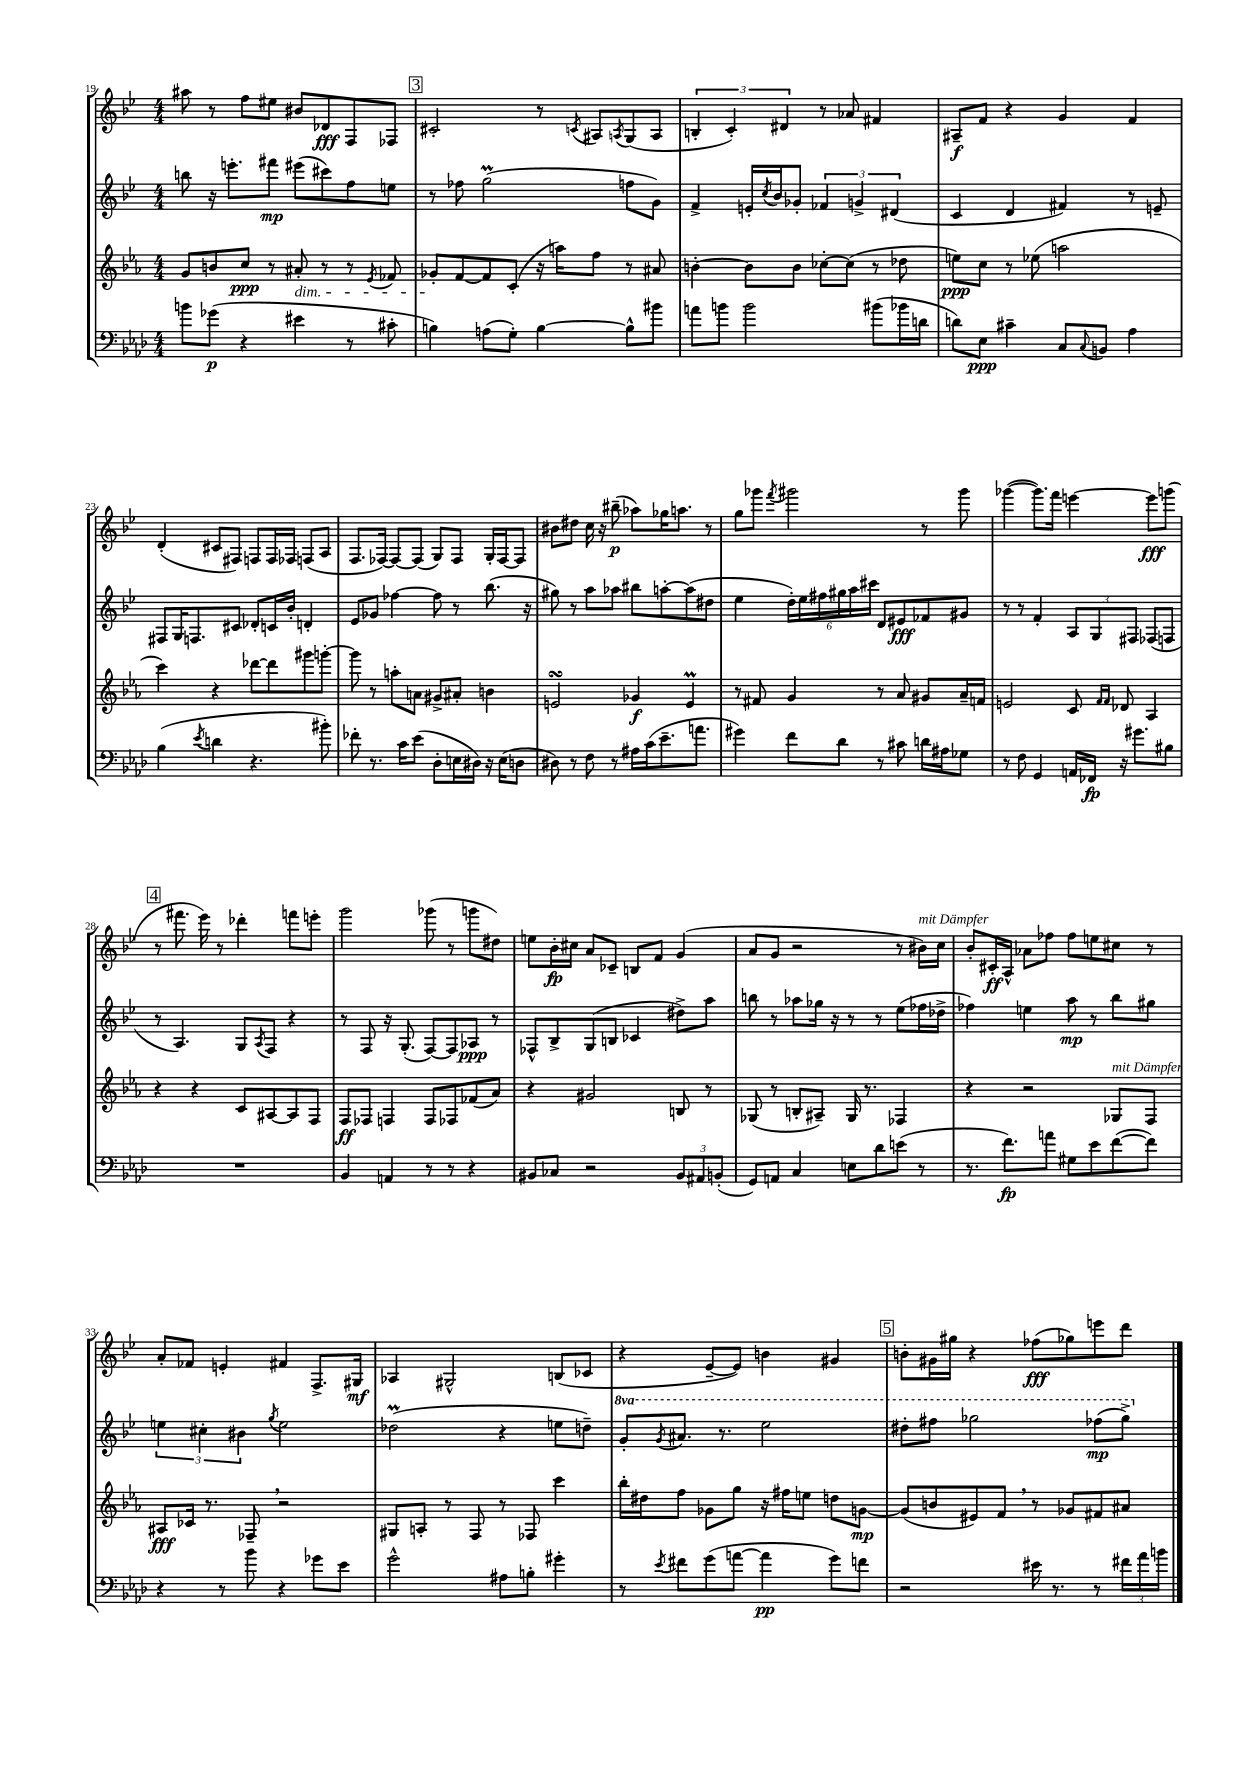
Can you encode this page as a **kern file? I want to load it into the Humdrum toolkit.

**kern	**dynam	**kern	**dynam	**kern	**dynam	**kern	**dynam
*part4	*part4	*part3	*part3	*part2	*part2	*part1	*part1
*staff4	*staff4	*staff3	*staff3	*staff2	*staff2	*staff1	*staff1
*clefF4	*	*clefG2	*	*clefG2	*	*clefG2	*
*k[b-e-a-d-]	*	*k[b-e-a-]	*	*k[b-e-]	*	*k[b-e-]	*
*M4/4	*	*M4/4	*	*M4/4	*	*M4/4	*
=19	=19	=19	=19	=19	=19	=19	=19
8bn\L	.	8g/L	.	8bbn\	.	8aa#X\	.
(8g-X\J	p	8bn/	.	16r	.	8r	.
.	.	.	.	8.eeen'\L	.	.	.
4r	.	8cc/J	ppp	.	.	8ff\L	.
.	.	8r	.	8fff#X\J	mp	8ee#X\J	.
!	!	!LO:TX:b:i:t=dim.	!	!	!	!	!
4e#X\	.	8a#X'/	.	(8eee#X\L	.	8b#X/L	.
.	.	8r	.	8ccc#X\)	.	8d-X/	fff
8r	.	8r	.	8ff\	.	8F/	.
.	.	8qe-/	.	.	.	.	.
8c#X'\	.	8f-X/	.	8een\J	.	8F-X/J	.
!!LO:REH:place=s1:t=3
=20	=20	=20	=20	=20	=20	=20	=20
4Bn\)	.	8g-X'/L	.	8r	.	2c#X'/	.
.	.	[8f/	.	8ff-X\	.	.	.
(8An\L	.	8f/]	.	(2ggM\	.	.	.
8G'\J)	.	(8c'/J	.	.	.	.	.
[4B\	.	16r	.	.	.	8r	.
.	.	16aan\KL)	.	.	.	.	.
.	.	.	.	.	.	8qcn/	.
.	.	8ff\J	.	.	.	8A#X/L	.
.	.	.	.	.	.	8qAn/	.
8B^^\L]	.	8r	.	8ffn\L	.	(8G/	.
8b#X\J	.	8a#X/	.	8g\J)	.	8A/J	.
=21	=21	=21	=21	=21	=21	=21	=21
8an\L	.	[4bn'\	.	4f^/	.	6Bn'/	.
8bn\J	.	.	.	.	.	.	.
.	.	.	.	.	.	6c'/)	.
2b\	.	8b\L]	.	16en'/LL	.	.	.
.	.	.	.	8qcc/	.	.	.
.	.	.	.	16b-/J	.	.	.
.	.	.	.	.	.	6d#X/	.
.	.	8b\J	.	8g-X'/J	.	.	.
.	.	[8cc-X'\L	.	6f-X/	.	8r	.
.	.	(8cc-\J]	.	.	.	8a-X/	.
.	.	.	.	6gn^/	.	.	.
(8b#X\L	.	8r	.	.	.	4f#X/	.
.	.	.	.	(6d#X/	.	.	.
16b-X\L	.	8dd-X\	.	.	.	.	.
16dn\JJ	.	.	.	.	.	.	.
=22	=22	=22	=22	=22	=22	=22	=22
8dn\L)	.	8een\L)	ppp	4c/	.	8A#X~/L	f
8E-\J	ppp	8cc\J	.	.	.	8f/J	.
4c#X~\	.	8r	.	4d/	.	4r	.
.	.	(8ee-X\	.	.	.	.	.
8C/L	.	2aan\	.	4f#X/)	.	4g/	.
8qqC/	.	.	.	.	.	.	.
8BBn/J	.	.	.	.	.	.	.
4A-\	.	.	.	8r	.	4f/	.
.	.	.	.	8en~/	.	.	.
!!LO:LB:g=z
=23	=23	=23	=23	=23	=23	=23	=23
(4B-\	.	4ccc\)	.	8F#X/L	.	(4d'/	.
.	.	.	.	16G/K	.	.	.
.	.	.	.	8.Fn/	.	.	.
8qe-/	.	.	.	.	.	.	.
4dn\	.	4r	.	.	.	8c#X/L	.
.	.	.	.	8c#X/J	.	8F#X/J)	.
4.r	.	[8ddd-X\L	.	8d-X'/L	.	8Fn/L	.
.	.	8ddd-\]	.	16cn/L	.	16F/L	.
.	.	.	.	16b-'/JJ	.	16F-X/JJ	.
.	.	8ggg#X\	.	4dn'/	.	(8Fn/L	.
8b#X'\)	.	[8gggn'\J	.	.	.	8A/J	.
=24	=24	=24	=24	=24	=24	=24	=24
8f-X'\	.	8ggg\]	.	8e-/L	.	8.F/L	.
8.r	.	8r	.	8g-X/J	.	.	.
.	.	.	.	.	.	[16F-X/Jk)	.
.	.	8aan'\L	.	[4ff-X\	.	8F-/L_	.
16c\KL	.	.	.	.	.	.	.
(8e-\J	.	8an\J	.	.	.	(8F-/J]	.
8D-'\L	.	8g#X^/L	.	8ff-\]	.	8G/L)	.
16En\L	.	8a#X'/J	.	8r	.	8F-/J	.
16D#X\JJ)	.	.	.	.	.	.	.
16r	.	4bn\	.	(8.bb-\	.	16G'/LL	.
(16E\KL	.	.	.	.	.	[16F-/J	.
8Dn\J	.	.	.	.	.	8F-/J]	.
.	.	.	.	16r	.	.	.
=25	=25	=25	=25	=25	=25	=25	=25
8D#X\)	.	2ensSsS/	.	8gg#X\)	.	8b#X\L	.
8r	.	.	.	8r	.	8dd#X\J	.
8F\	.	.	.	8aa\L	.	16cc\	.
.	.	.	.	.	.	16r	.
8r	.	.	.	8aa-X\J	.	(8bb#X~\	p
16A#X\LL	.	4g-X/	f	8bb#X\L	.	8aa-X\L)	.
(16c\J	.	.	.	.	.	.	.
8.e-~\	.	.	.	[8aan'\	.	16gg-X\K	.
.	.	.	.	.	.	8.aan\J	.
.	.	4em/	.	(8aa\]	.	.	.
8.an\J	.	.	.	.	.	.	.
.	.	.	.	8dd#X\J	.	8r	.
=26	=26	=26	=26	=26	=26	=26	=26
4g#X\)	.	8r	.	4ee-\	.	8gg\L	.
.	.	8f#X/	.	.	.	8ggg-X\J	.
.	.	.	.	.	.	8qfff/	.
8f\L	.	4g/	.	24dd'\LL)	.	2ggg#X\	.
.	.	.	.	24ee-\	.	.	.
.	.	.	.	24ff#X\	.	.	.
8d-\J	.	.	.	24gg#X\	.	.	.
.	.	.	.	24aa\	.	.	.
.	.	.	.	24ccc#X\JJ	.	.	.
8r	.	8r	.	8d/L	.	.	.
8c#X\	.	8a-/	.	8e#X/	fff	.	.
16dn\LL	.	8g#X/L	.	8f-X/	.	8r	.
16A#X\J	.	.	.	.	.	.	.
8G-X\J	.	16a-~/L	.	8g#X/J	.	8ggg#\	.
.	.	16fn/JJ	.	.	.	.	.
=27	=27	=27	=27	=27	=27	=27	=27
8r	.	2en/	.	8r	.	([4ggg-X\	.
8F\	.	.	.	8r	.	.	.
4GG/	.	.	.	4f'/	.	8.ggg-\L])	.
.	.	.	.	.	.	16fff\Jk	.
16AAn/LL	.	8c/	.	12A/L	.	[4eeen\	.
16FF-X/JJ	fp	.	.	.	.	.	.
.	.	.	.	12G/	.	.	.
.	.	16qqf/LL	.	.	.	.	.
.	.	16qqf/JJ	.	.	.	.	.
16r	.	8d-X/	.	.	.	.	.
.	.	.	.	12F#X/J	.	.	.
8.g#X\L	.	.	.	.	.	.	.
.	.	4A-/	.	(8F-X/L	.	8eee\L]	fff
8B#X\J	.	.	.	8Fn/J	.	(8gggn\J	.
!!LO:LB:g=z
!!LO:REH:place=s1:t=4
=28	=28	=28	=28	=28	=28	=28	=28
1r	.	4r	.	8r	.	8r	.
.	.	.	.	4.A/)	.	8.fff#X\	.
.	.	4r	.	.	.	.	.
.	.	.	.	.	.	16eee-\)	.
.	.	.	.	.	.	8r	.
.	.	8c/L	.	8G/L	.	4ddd-X'\	.
.	.	.	.	8qA/	.	.	.
.	.	[8A#X/	.	8F/J	.	.	.
.	.	8A#/]	.	4r	.	8fffn\L	.
.	.	8F/J	.	.	.	8eeen'\J	.
=29	=29	=29	=29	=29	=29	=29	=29
4BB-/	.	8F/L	ff	8r	.	2ggg\	.
.	.	8F-X/J	.	8F/	.	.	.
4AAn/	.	4Fn/	.	16r	.	.	.
.	.	.	.	(8.G'/	.	.	.
8r	.	8F/L	.	[8F/L)	.	(8ggg-X\	.
8r	.	8F-X/	.	8F/]	.	8r	.
4r	.	(8f-X/	.	8A-X/J	ppp	8gggn\L	.
.	.	8a-/J)	.	8r	.	8dd#X\J)	.
=30	=30	=30	=30	=30	=30	=30	=30
8BB#X/L	.	4r	.	8F-X^^/L	.	8een\L	.
8C-X/J	.	.	.	8B-^/	.	16b-'\L	fp
.	.	.	.	.	.	16cc#X\JJ	.
2r	.	2g#X/	.	(8G/	.	8a/L	.
.	.	.	.	8Bn/J	.	8c-X~/J	.
.	.	.	.	4c-X/	.	8Bn/L	.
.	.	.	.	.	.	8f/J	.
12BB#/L	.	8Bn/	.	8dd#X^\L)	.	(4g/	.
12AA#X/	.	.	.	.	.	.	.
.	.	8r	.	8aa\J	.	.	.
(12BBn'/J	.	.	.	.	.	.	.
=31	=31	=31	=31	=31	=31	=31	=31
8GG/L)	.	(8G-X/	.	8bbn\	.	8a/L	.
8AAn/J	.	8r	.	8r	.	8g/J	.
4C/	.	8Bn'/L	.	8aa-X\L	.	2r	.
.	.	8A#X~/J)	.	16gg-X\Jk	.	.	.
.	.	.	.	16r	.	.	.
8En\L	.	16G-/	.	8r	.	.	.
.	.	8.r	.	.	.	.	.
8d-\	.	.	.	8r	.	.	.
(8en\J	.	4F-X/	.	(8ee-\L	.	8r	.
!	!	!	!	!	!	!LO:TX:a:i:t=mit Dämpfer	!
8r	.	.	.	16ff-X\L	.	16b#X\LL)	.
.	.	.	.	16dd-X^\JJ	.	16cc\JJ	.
=32	=32	=32	=32	=32	=32	=32	=32
8.r	.	4r	.	4ff-X\)	.	8b-'/L	.
.	.	.	.	.	.	16c#X'/L	ff
8.f\L)	fp	.	.	.	.	16A^^/JJ	.
.	.	2r	.	4een\	.	8a-X\L	.
8an\J	.	.	.	.	.	8ff-X\J	.
8G#X\L	.	.	.	8aa\	mp	8ff-\L	.
8e-\	.	.	.	8r	.	8een\	.
!	!	!LO:TX:a:i:t=mit Dämpfer	!	!	!	!	!
([8f\	.	8G-X/L	.	8bb-\L	.	8cc#X\J	.
8f\J])	.	8F/J	.	8gg#X\J	.	8r	.
!!LO:LB:g=z
=33	=33	=33	=33	=33	=33	=33	=33
4r	.	8A#X/L	fff	6een\	.	8a'/L	.
.	.	16c-X/Jk	.	.	.	8f-X/J	.
.	.	.	.	6cc#X'\	.	.	.
.	.	8.r	.	.	.	.	.
8r	.	.	.	.	.	4en'/	.
.	.	.	.	6b#X\	.	.	.
8b-\	.	8F-X~,/	.	.	.	.	.
.	.	.	.	8qgg/	.	.	.
4r	.	2r	.	2ee\	.	4f#X/	.
8g-X\L	.	.	.	.	.	8.F^/L	.
8e-\J	.	.	.	.	.	.	.
.	.	.	.	.	.	16G#X/Jk	mf
=34	=34	=34	=34	=34	=34	=34	=34
2g^^\	.	8G#X/L	.	(2dd-XM\	.	4A-X/	.
.	.	8An'/J	.	.	.	.	.
.	.	8r	.	.	.	2G#X^^/	.
.	.	8F/	.	.	.	.	.
8A#X\L	.	8r	.	4r	.	.	.
8Bn'\J	.	8F-X/	.	.	.	.	.
4g#X'\	.	4ccc\	.	8een\L	.	(8Bn/L	.
.	.	.	.	8ddn~\J)	.	8c-X/J	.
=35	=35	=35	=35	=35	=35	=35	=35
*	*	*	*	*8va	*	*	*
8r	.	16bb-'\LL	.	8gg'/L	.	4r	.
.	.	16dd#X\J	.	.	.	.	.
8qe-/	.	.	.	8qgg/	.	.	.
8f#X\L	.	8ff\J	.	8.aa#X/J	.	.	.
(8g\	.	8g-X\L	.	.	.	[8e-~/L	.
.	.	.	.	8.r	.	.	.
[8an\J	.	8gg\J	.	.	.	8e-/J])	.
4a\]	pp	16r	.	2eee-\	.	4bn\	.
.	.	16ff#X\KL	.	.	.	.	.
.	.	8een\J	.	.	.	.	.
8g\L)	.	8ddn\L	.	.	.	4g#X/	.
8fn\J	.	[8gn\J	mp	.	.	.	.
!!LO:REH:place=s1:t=5
=36	=36	=36	=36	=36	=36	=36	=36
2r	.	(8g/L]	.	8ddd#X'\L	.	8bn'\L	.
.	.	8bn/	.	8fff#X\J	.	16g#X\L	.
.	.	.	.	.	.	16gg#X\JJ	.
.	.	8e#X/)	.	2ggg-X\	.	4r	.
.	.	8f,/J	.	.	.	.	.
16e#X\	.	8r	.	.	.	(8ff-X\L	fff
8.r	.	.	.	.	.	.	.
.	.	8g-X/L	.	.	.	8gg-X\)	.
8r	.	8f#X/	.	(8fff-X\L	mp	8eeen\	.
24f#X\LL	.	8a#X/J	.	8ggg-^\J)	.	8ddd\J	.
24a-\	.	.	.	.	.	.	.
24bn\JJ	.	.	.	.	.	.	.
*	*	*	*	*X8va	*	*	*
==	==	==	==	==	==	==	==
*-	*-	*-	*-	*-	*-	*-	*-
